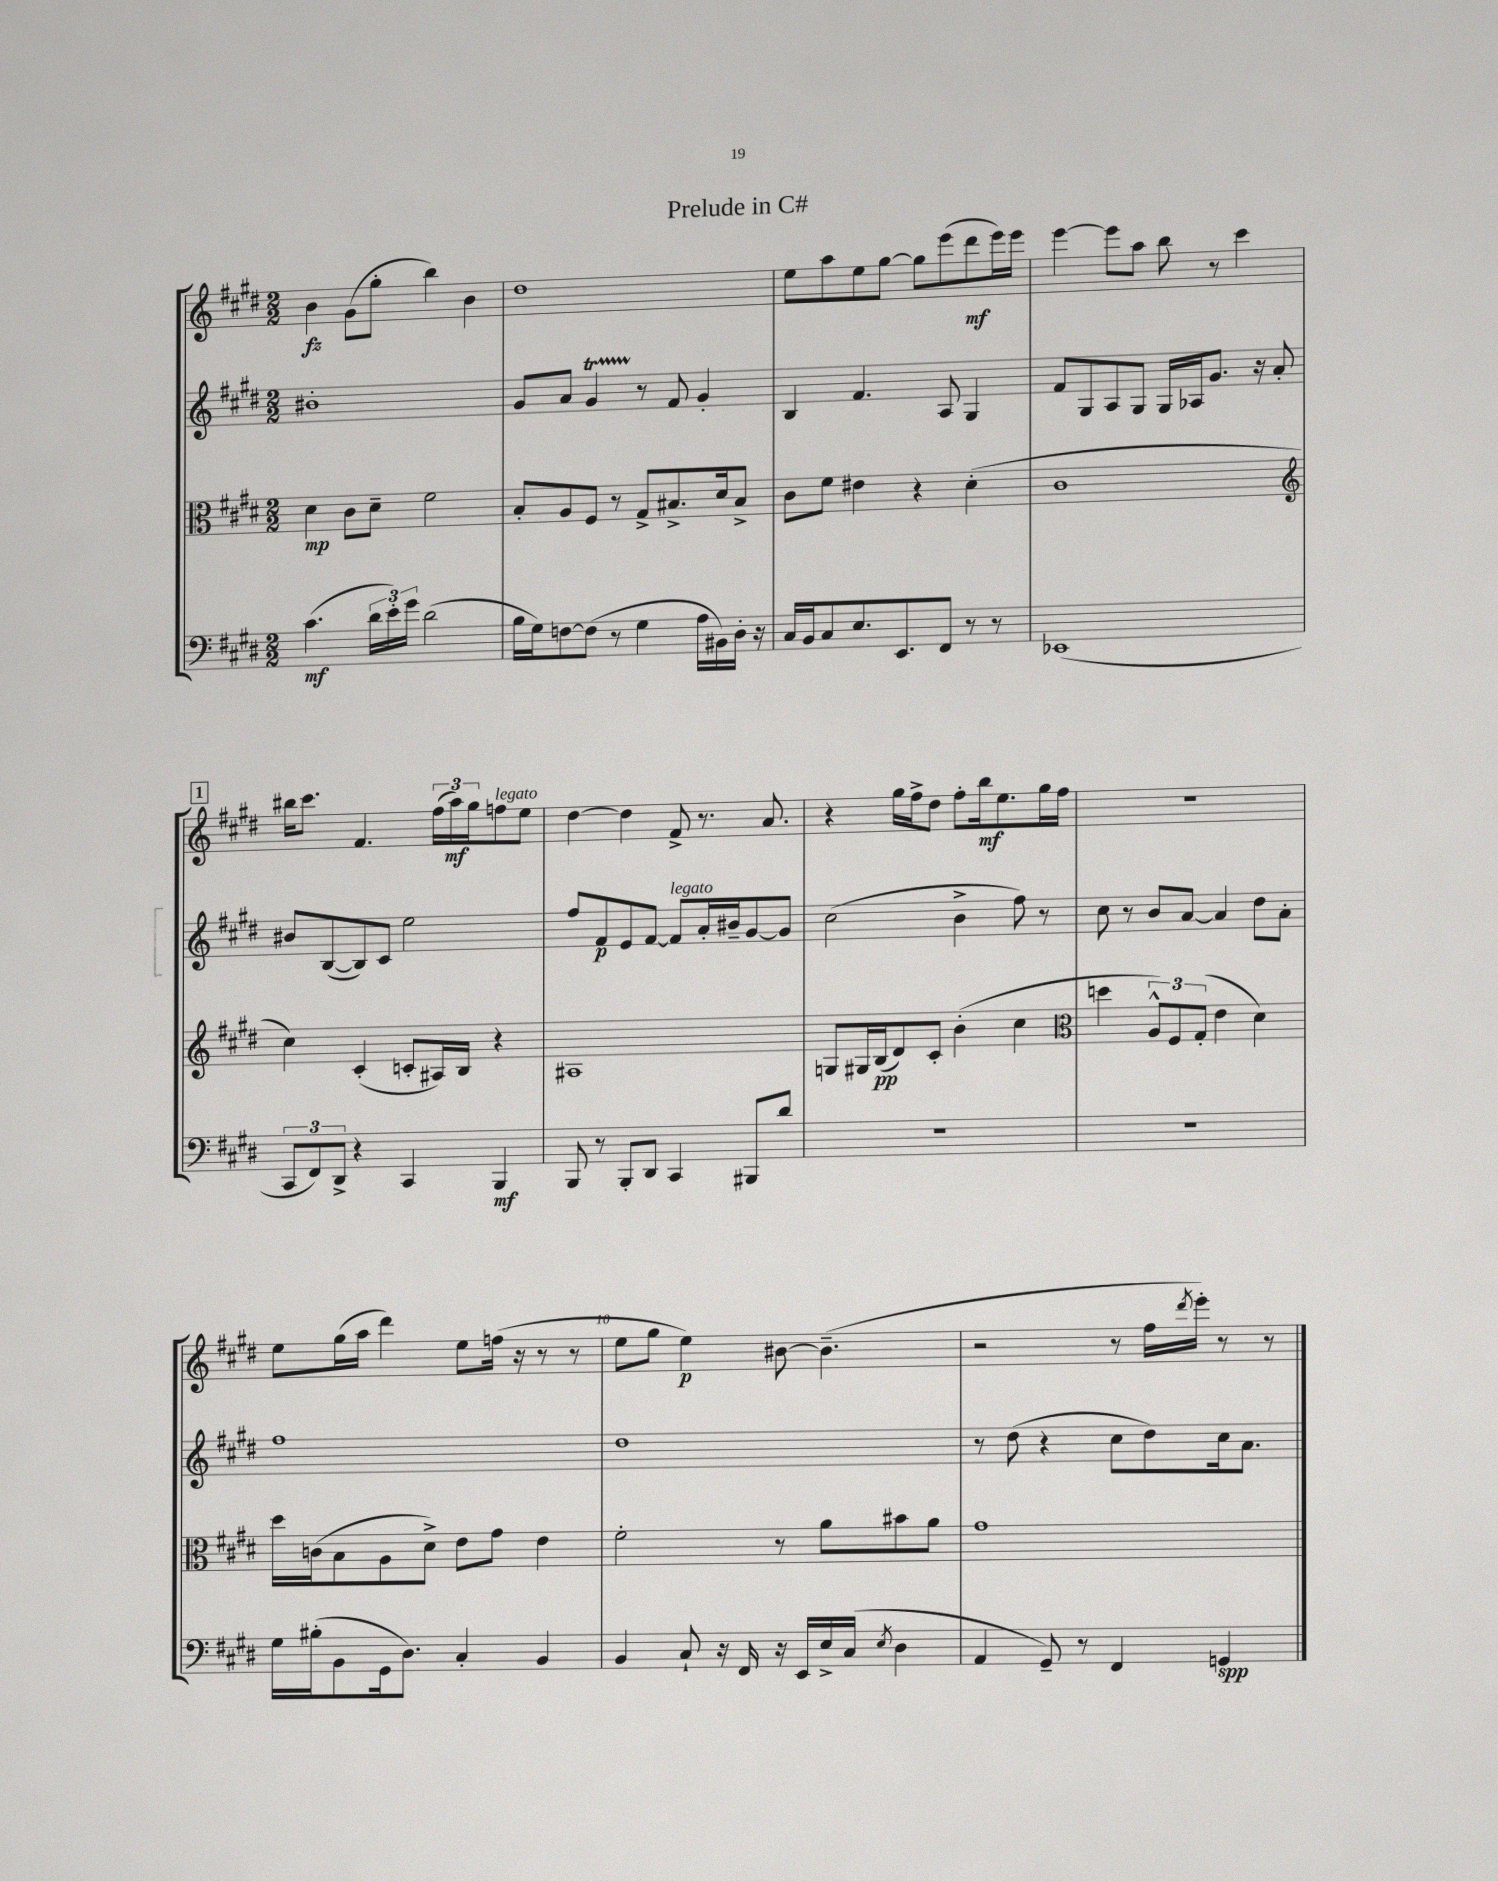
\header { title = "Prelude in C#" }
<<
\new StaffGroup <<
\new Staff = "s0" {
    \clef treble \key e \major \numericTimeSignature \time 2/2
    b'4\fz gis'8( gis''8-. b''4) b'4 |
    dis''1 |
    e''8 a''8 e''8 gis''8~ gis''8 e'''8( dis'''8\mf e'''16) e'''16 |
    e'''4~ e'''8 a''8 b''8 r8 cis'''4 |
    \mark \markup { \box "1" } bis''16 cis'''8. fis'4. \tuplet 3/2 { fis''16( a''16\mf) gis''16 } f''8^\markup { \italic "legato" } e''8 |
    dis''4~ dis''4 fis'8-> r8. a'8. |
    r4 gis''16 fis''16-> dis''8 fis''8-. b''16\mf e''8. gis''16 fis''16 |
    r1 |
    e''8 gis''16( a''16 dis'''4) e''8 f''16( r16 r8 r8 |
    e''8 gis''8 e''4\p) bis'8~ bis'4.--( |
    r2 r8 fis''16 \acciaccatura { dis'''8 } e'''16-.) r8 r8 \bar "|." |
}
\new Staff = "s1" {
    \clef treble \key e \major \numericTimeSignature \time 2/2
    bis'1-. |
    gis'8 a'8 gis'4\startTrillSpan r8\stopTrillSpan fis'8 gis'4-. |
    b4 fis'4. a8 gis4 |
    fis'8 gis8 a8 gis8 gis16 aes16 gis'8. r16 a'8-. |
    \mark \markup { \box "1" } bis'8 b8~( b8) cis'8 e''2 |
    fis''8 fis'8\p e'8 fis'8~ fis'8^\markup { \italic "legato" } a'16-. bis'16-- gis'8~ gis'8 |
    cis''2( b'4-> fis''8) r8 |
    cis''8 r8 b'8 a'8~ a'4 dis''8 a'8-. |
    fis''1 |
    dis''1 |
    r8 dis''8( r4 cis''8 dis''8) cis''16 a'8. \bar "|." |
}
\new Staff = "s2" {
    \clef alto \key e \major \numericTimeSignature \time 2/2
    dis'4\mp cis'8 dis'8-- fis'2 |
    b8-. a8 fis8 r8 gis8-> bis8.-> dis'16 bis8-> |
    cis'8 fis'8 eis'4 r4 dis'4-.( |
    cis'1 |
    \mark \markup { \box "1" } \clef treble cis''4) cis'4-.( c'8-. ais16) b16 r4 |
    ais1 |
    g8 gis16 b16\pp( dis'8) cis'8-. b'4-.( cis''4 |
    \clef alto d''4 \tuplet 3/2 { a8-^) fis8 gis8-.( } e'4 dis'4) |
    dis''16 c'16( b8 a8 dis'8->) e'8 gis'8 e'4 |
    fis'2-. r8 a'8 bis'8 a'8 |
    gis'1 \bar "|." |
}
\new Staff = "s3" {
    \clef bass \key e \major \numericTimeSignature \time 2/2
    cis'4.\mf( \tuplet 3/2 { dis'16 e'16-.) gis'16 } dis'2( |
    b16 gis16) f8~ f8( r8 gis4 a16 bis,16) dis16-. r16 |
    cis16 b,16 cis8 e8. e,8. fis,8 r8 r8 |
    ees,1( |
    \mark \markup { \box "1" } \tuplet 3/2 { cis,8 fis,8) dis,8-> } r4 cis,4 b,,4\mf |
    b,,8 r8 b,,8-. dis,8 cis,4 bis,,8 dis'8 |
    R1 |
    R1 |
    gis16 bis16-.( b,8 gis,16 dis8.) cis4-. b,4 |
    b,4 cis8-! r16 fis,16 r16 e,16 e16-> cis16( \acciaccatura { e8 } dis4 |
    a,4 gis,8--) r8 fis,4 g,4\spp \bar "|." |
}
>>
>>
\layout { \context { \Score \override BarNumber.break-visibility = ##(#f #t #t) barNumberVisibility = #(every-nth-bar-number-visible 5) } }
